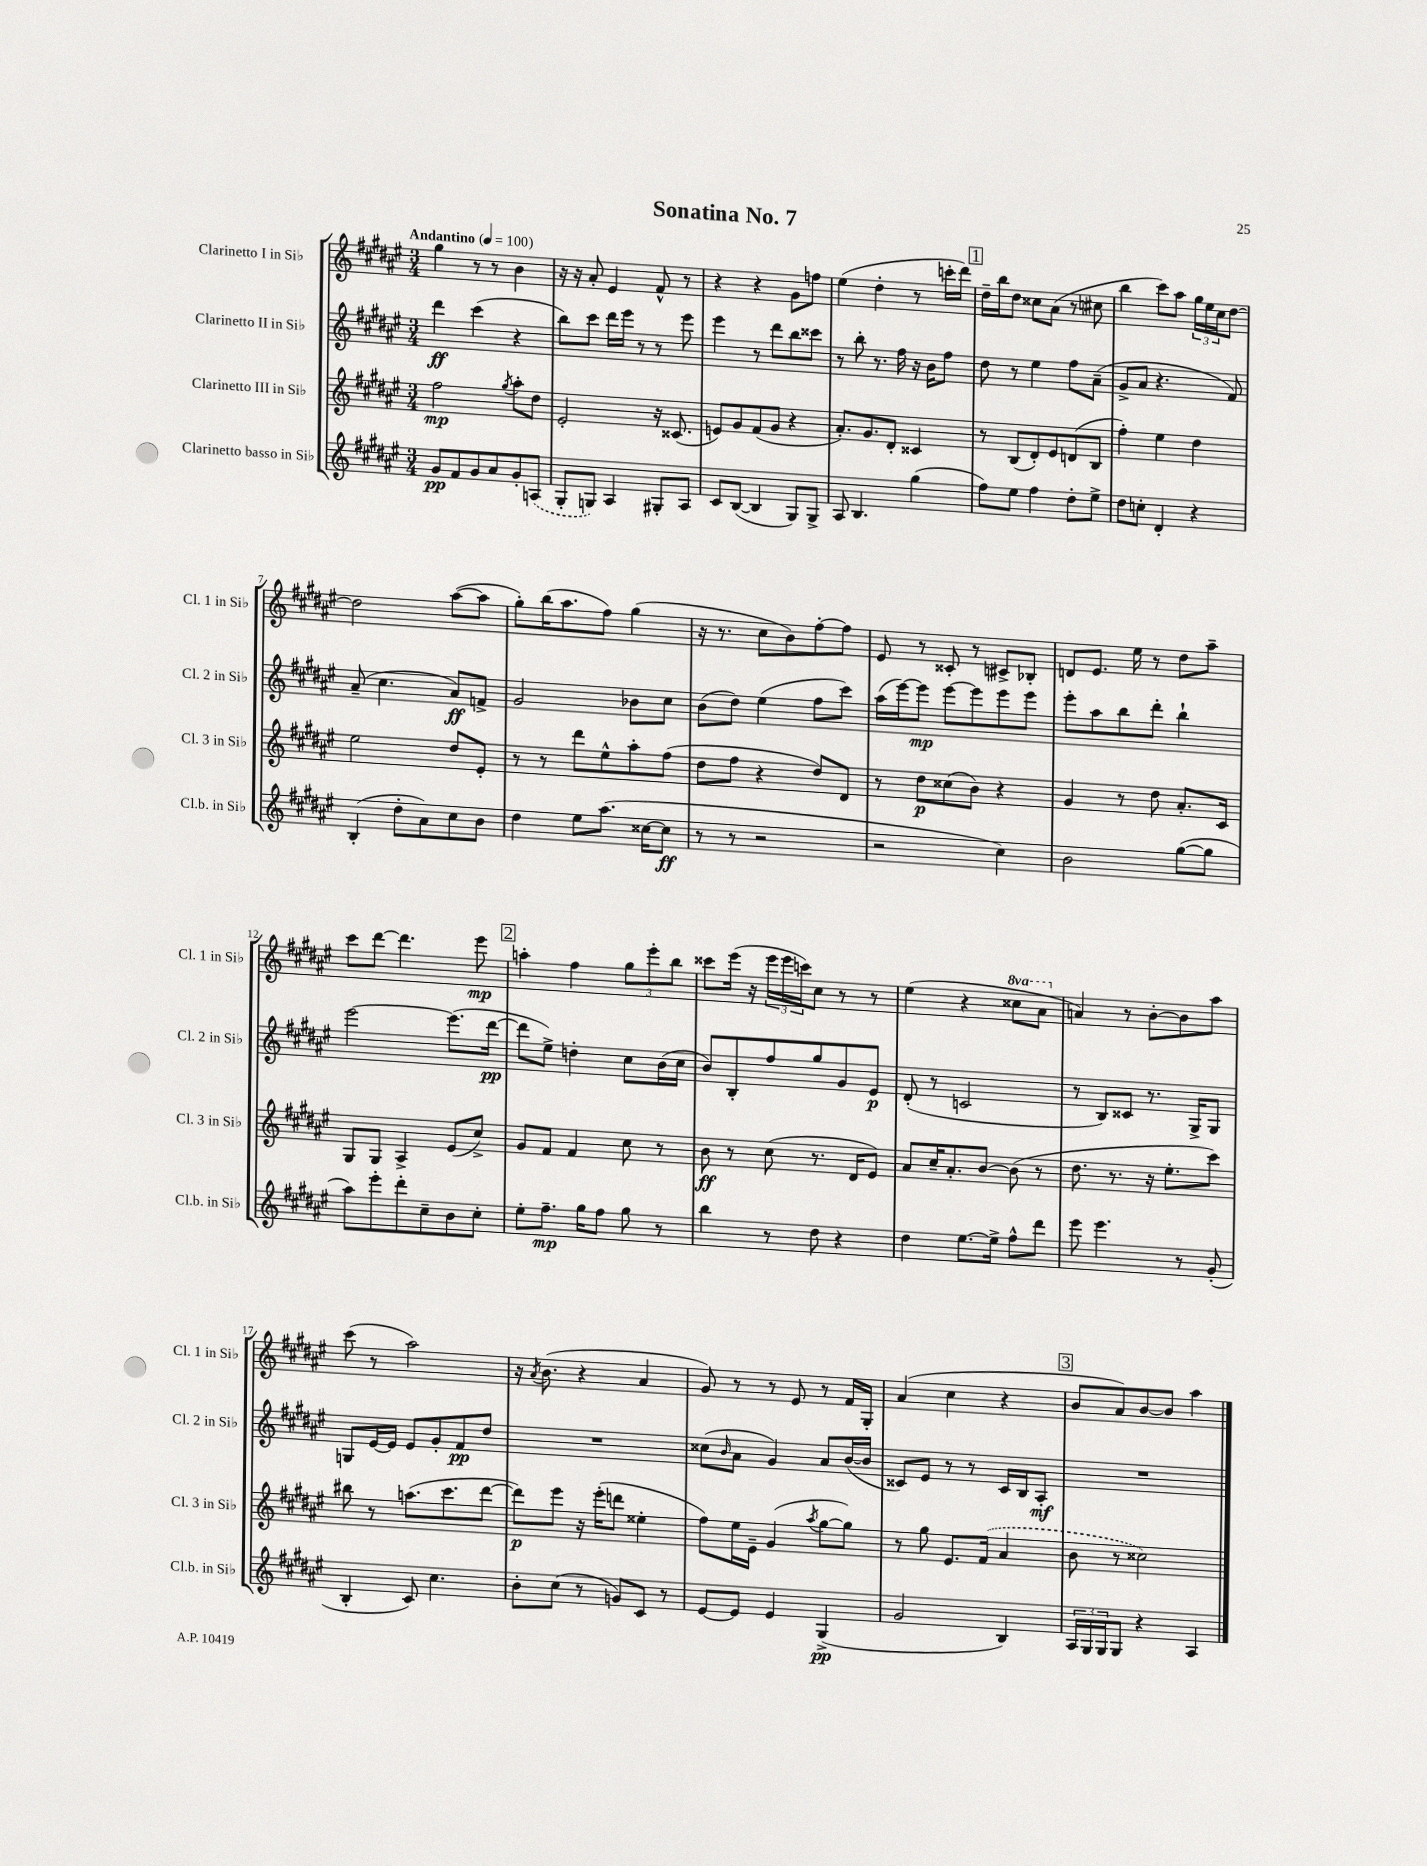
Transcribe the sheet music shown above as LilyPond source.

\header { title = "Sonatina No. 7" }
<<
\new StaffGroup <<
\new Staff = "s0" \with { instrumentName = "Clarinetto I in Sib" shortInstrumentName = "Cl. 1 in Sib" } {
    \clef treble \key fis \major \numericTimeSignature \time 3/4 \set Staff.ottavationMarkups = #ottavation-simple-ordinals \tempo "Andantino" 4 = 100
    gis''4 r8 r8 b'4 |
    r16 r16 ais'8-. eis'4 fis'8-^ r8 |
    r4 r4 gis'8 f''8 |
    eis''4( dis''4-. r8 c'''16-. dis'''16) |
    \mark \markup { \box "1" } dis''16-- b''16 dis''8 cisis''8 ais'8( r8 cis''8 |
    b''4 cis'''8) ais''8 \tuplet 3/2 { gis''16 eis''16 cis''16 } dis''8~ |
    dis''2 ais''8~( ais''8 |
    gis''8-.) b''16( ais''8. fis''8) gis''4( |
    r16 r8. cis''8 b'8) fis''8~-. fis''8 |
    eis'8 r8 cisis'8-. r8 cis'8-> bes8-. |
    d'8 eis'8. eis''16 r8 dis''8 ais''8-- |
    cis'''8 dis'''8~ dis'''4. eis'''8\mp |
    \mark \markup { \box "2" } a''4-. fis''4 \tuplet 3/2 { gis''8 eis'''8-. b''8 } |
    cisis'''8 eis'''16( r16 \tuplet 3/2 { eis'''16 eis'''16 c'''16) } cis''8 r8 r8 |
    eis''4( r4 \ottava #1 cisis'''8 ais''8 \ottava #0 |
    a'4) r8 b'8~-. b'8 ais''8 |
    cis'''8( r8 ais''2) |
    r16 \acciaccatura { ais'8 } b'8.( r4 ais'4 |
    gis'8) r8 r8 eis'8 r8 fis'16 gis16-. |
    ais'4( cis''4 r4 |
    \mark \markup { \box "3" } b'8 ais'8) b'8~ b'8 ais''4 \bar "|." |
}
\new Staff = "s1" \with { instrumentName = "Clarinetto II in Sib" shortInstrumentName = "Cl. 2 in Sib" } {
    \clef treble \key fis \major \numericTimeSignature \time 3/4
    dis'''4\ff cis'''4( r4 |
    b''8) cis'''8 dis'''16 eis'''16 r8 r8 eis'''8 |
    eis'''4 r8 dis'''8 b''8 cisis'''8 |
    r8 b''8-. r8. fis''16 r16 b'16 fis''8 |
    \mark \markup { \box "1" } dis''8 r8 eis''4 fis''8 ais'8--( |
    gis'8-> ais'8 r4. fis'8) |
    ais'8--( cis''4. ais'8\ff) f'8-> |
    gis'2 bes'8 cis''8 |
    b'8( dis''8) eis''4( fis''8 cis'''8) |
    ais''16( eis'''16~) eis'''8\mp eis'''8~ eis'''8 eis'''8 eis'''8 |
    eis'''8-. ais''8 b''8 dis'''8-. b''4-! |
    eis'''2~ eis'''8.( dis'''16~\pp |
    \mark \markup { \box "2" } dis'''8 eis''8->) d''4-. cis''8 b'16( cis''16 |
    b'8) b8-. fis''8 gis''8 gis'8 eis'8\p |
    dis'8-.( r8 c'2 |
    r8 b8) cisis'8 r8. gis16-> gis8 |
    g8 eis'16~ eis'16 eis'8 gis'8-. fis'8\pp dis''8 |
    R2. |
    cisis''8( \grace { b'16 } ais'8 gis'4) ais'8 b'16~( b'16 |
    cisis'8) eis'8 r8 r8 cisis'16 b16 ais8-.\mf |
    \mark \markup { \box "3" } R2. \bar "|." |
}
\new Staff = "s2" \with { instrumentName = "Clarinetto III in Sib" shortInstrumentName = "Cl. 3 in Sib" } {
    \clef treble \key fis \major \numericTimeSignature \time 3/4
    fis''2\mp \acciaccatura { gis''8 } ais''8-. dis''8 |
    eis'2-. r16 cisis'8.( |
    e'8) gis'8 fis'8( gis'8 r4 |
    ais'8.-.) gis'8. dis'8-. cisis'4 |
    \mark \markup { \box "1" } r8 b8( dis'8-.) eis'8 d'8( b8 |
    fis''4-.) eis''4 dis''4 |
    eis''2 dis''8 eis'8-. |
    r8 r8 dis'''8 eis''8-^ ais''8-. fis''8( |
    dis''8 fis''8 r4 dis''8) dis'8 |
    r8 dis''8\p cisis''8( b'8) r4 |
    gis'4 r8 dis''8 ais'8.-. cis'16 |
    gis8 gis8 ais4-> eis'8( cis''8->) |
    \mark \markup { \box "2" } gis'8 fis'8 fis'4 cis''8 r8 |
    b'8\ff r8 cis''8( r8. dis'16 eis'8) |
    ais'8 cis''16-- ais'8.-. b'8~ b'8( r8 |
    dis''8. r8. r16 eis''8.-. cis'''8) |
    bis''8 r8 a''8.( cis'''8. dis'''8~ |
    dis'''8\p) eis'''8 r16 eis'''16-.( d'''8 eisis''4-. |
    fis''8) eis''16 eis'16-- gis'4( \acciaccatura { ais''8 } gis''8~ gis''8) |
    r8 gis''8 eis'8. \once \slurDashed fis'16( ais'4 |
    \mark \markup { \box "3" } b'8 r8 cisis''2) \bar "|." |
}
\new Staff = "s3" \with { instrumentName = "Clarinetto basso in Sib" shortInstrumentName = "Cl.b. in Sib" } {
    \clef treble \key fis \major \numericTimeSignature \time 3/4
    gis'8\pp fis'8 gis'8 ais'8 gis'8-. \once \slurDashed a8( |
    gis8-. g8) ais4 gis8-. ais8 |
    cis'8 b8~( b4 gis8) gis8-> |
    ais8 b4. gis''4( |
    \mark \markup { \box "1" } fis''8) eis''8 fis''4 dis''8-. eis''8-> |
    dis''8 c''8-. dis'4-. r4 |
    b4-.( dis''8-. ais'8) cis''8 b'8 |
    dis''4 eis''8 ais''8.( cisis''16~ cisis''8\ff |
    r8 r8 r2 |
    r2 cis''4) |
    b'2 gis''8~( gis''8 |
    ais''8) eis'''8-. dis'''8-. cis''8-- b'8 cis''8-. |
    \mark \markup { \box "2" } eis''8-. fis''8.--\mp gis''16 fis''8 gis''8 r8 |
    b''4 r8 dis''8 r4 |
    dis''4 eis''8.~ eis''16-> fis''8-^ dis'''8 |
    eis'''8 eis'''4. r8 gis'8-.( |
    b4-. cis'8) cis''4. |
    b'8-. cis''8( r8 g'8) cis'8 r8 |
    eis'8~ eis'8 eis'4 gis4->\pp( |
    gis'2 b4) |
    \mark \markup { \box "3" } \tuplet 3/2 { ais16 gis16 gis16 } gis8 r4 ais4 \bar "|." |
}
>>
>>
